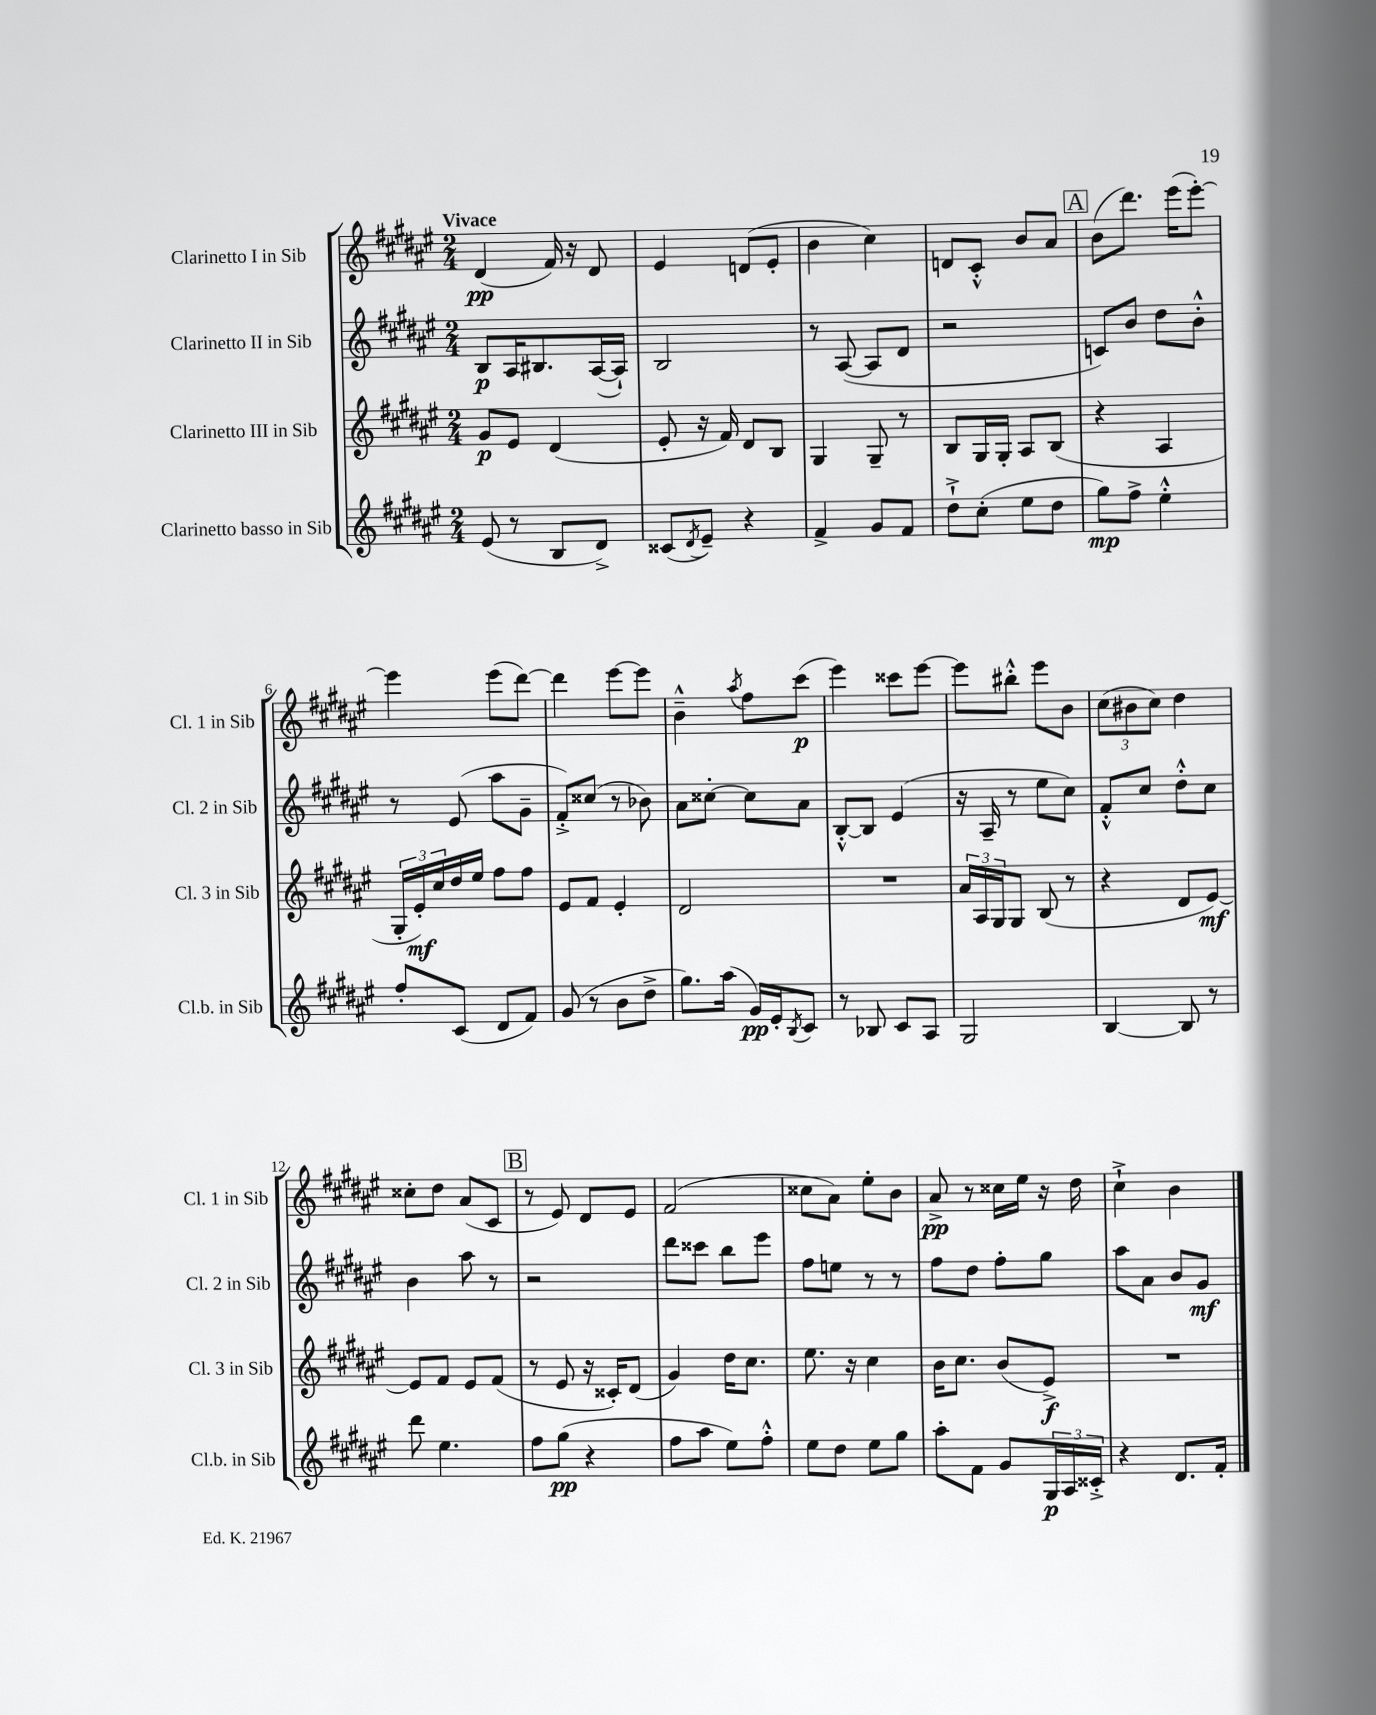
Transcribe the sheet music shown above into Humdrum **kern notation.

**kern	**kern	**kern	**kern
*staff4	*staff3	*staff2	*staff1
*clefG2	*clefG2	*clefG2	*clefG2
*k[f#c#g#d#a#e#]	*k[f#c#g#d#a#e#]	*k[f#c#g#d#a#e#]	*k[f#c#g#d#a#e#]
*M2/4	*M2/4	*M2/4	*M2/4
(8e#/	8g#/L	8B/L	(4d#/
8r	8e#/J	16A#/K	.
.	.	8.B#/	.
8B/L	(4d#/	.	16f#/)
.	.	.	16r
8d#^/J)	.	([16A#/L	8d#/
.	.	16A#`/]JJ)	.
=	=	=	=
(8c##/L	8e#'/	2B/	4e#/
8qd#/	.	.	.
8e#~/J)	16r	.	.
.	16f#/)	.	.
4r	8d#/L	.	(8d/L
.	8B/J	.	8e#'/J
=	=	=	=
4f#^/	4G#/	8r	4b\
.	.	([8A#/	.
8g#/L	8G#~/	8A#/]L	4cc#\)
8f#/J	8r	8d#/J	.
=	=	=	=
8dd#`^\L	8B/L	2r	8d/L
(8cc#'\J	16G#/L	.	8c#'^^/J
.	16G#'/JJ	.	.
8ee#\L	8A#/L	.	8b/L
8dd#\J	(8B/J	.	8a#/J
=	=	=	=
8gg#\L)	4r	8c/L)	(8b\L
8ff#^\J	.	8b/J	8.ddd#\J)
4ee#'^^\	4A#/	8dd#\L	.
.	.	.	(16eee#\LK
.	.	8b'^^\J	[8eee#'\J)
=	=	=	=
8ff#'/L	24G#'/LL	8r	4eee#\]
.	24e#'/)	.	.
.	24cc#/	.	.
(8c#/J	16dd#/	(8e#/	.
.	16ee#/JJ	.	.
8d#/L	8ff#\L	8aa#\L	(8eee#\L
8f#/J)	8ff#\J	8g#~\J	[8ddd#\J)
=	=	=	=
(8g#/	8e#/L	8f#'^/L)	4ddd#\]
8r	8f#/J	(8cc##/J	.
8b\L	4e#'/	8r	[8eee#\L
8dd#^\J	.	8b-\)	8eee#\]J
=	=	=	=
8.gg#\L)	2d#/	8a#\L	4b~^^\
.	.	[8cc##'\J	.
(16aa#\Jk	.	.	.
.	.	.	8qaa#/
16g#/LL)	.	8cc##\]L	8ff#\L
16e#'/J	.	.	.
8qB/	.	.	.
8c#/J	.	8a#\J	(8ccc#\J
=	=	=	=
8r	2r	[8B'^^/L	4eee#\)
8B-/	.	8B/]J	.
8c#/L	.	(4e#/	8ccc##\L
8A#/J	.	.	[8eee#\J
=	=	=	=
2G#/	24a#/LL	16r	8eee#\]L
.	24A#/	.	.
.	.	16A#~/	.
.	24G#/J	.	.
.	8G#/J	8r	8bb#'^^\J
.	(8B/	8ee#\L	8eee#\L
.	8r	8cc#\J)	8b\J
=	=	=	=
[4B/	4r	8f#'^^/L	(12cc#\L
.	.	.	12b#\
.	.	8cc#/J	.
.	.	.	12cc#\J)
8B/]	8d#/L	8dd#'^^\L	4dd#\
8r	[8e#/J)	8cc#\J	.
=	=	=	=
8ddd#\	8e#/]L	4b\	8cc##'\L
4.ee#\	8f#/J	.	8dd#\J
.	8e#/L	8aa#\	(8a#/L
.	(8f#/J	8r	8c#/J
=	=	=	=
8ff#\L	8r	2r	8r
(8gg#\J	8e#/	.	8e#/)
4r	16r	.	8d#/L
.	16c##'/LK)	.	.
.	(8d#/J	.	8e#/J
=	=	=	=
8ff#\L	4g#/)	8ddd#\L	(2f#/
8aa#\J	.	8ccc##\J	.
8ee#\L)	16dd#\LK	8bb\L	.
.	8.cc#\J	.	.
8ff#'^^\J	.	8eee#\J	.
=	=	=	=
8ee#\L	8.ee#\	8ff#\L	8cc##\L
8dd#\J	.	8ee\J	8a#\J)
.	16r	.	.
8ee#\L	4cc#\	8r	8ee#'\L
8gg#\J	.	8r	8b\J
=	=	=	=
8aa#'\L	16b\LK	8ff#\L	8a#^/
.	8.cc#\J	.	.
8f#\J	.	8dd#\J	8r
8g#/L	(8b/L	8ff#'\L	16cc##\LL
.	.	.	16ee#\JJ
24G#/L	8e#^/J)	8gg#\J	16r
24A#/	.	.	.
.	.	.	16dd#\
24c##'^/JJ	.	.	.
=	=	=	=
4r	2r	8aa#\L	4cc#`^\
.	.	8a#\J	.
8.d#/L	.	8b/L	4b\
.	.	8g#/J	.
16f#'/Jk	.	.	.
==	==	==	==
*-	*-	*-	*-
